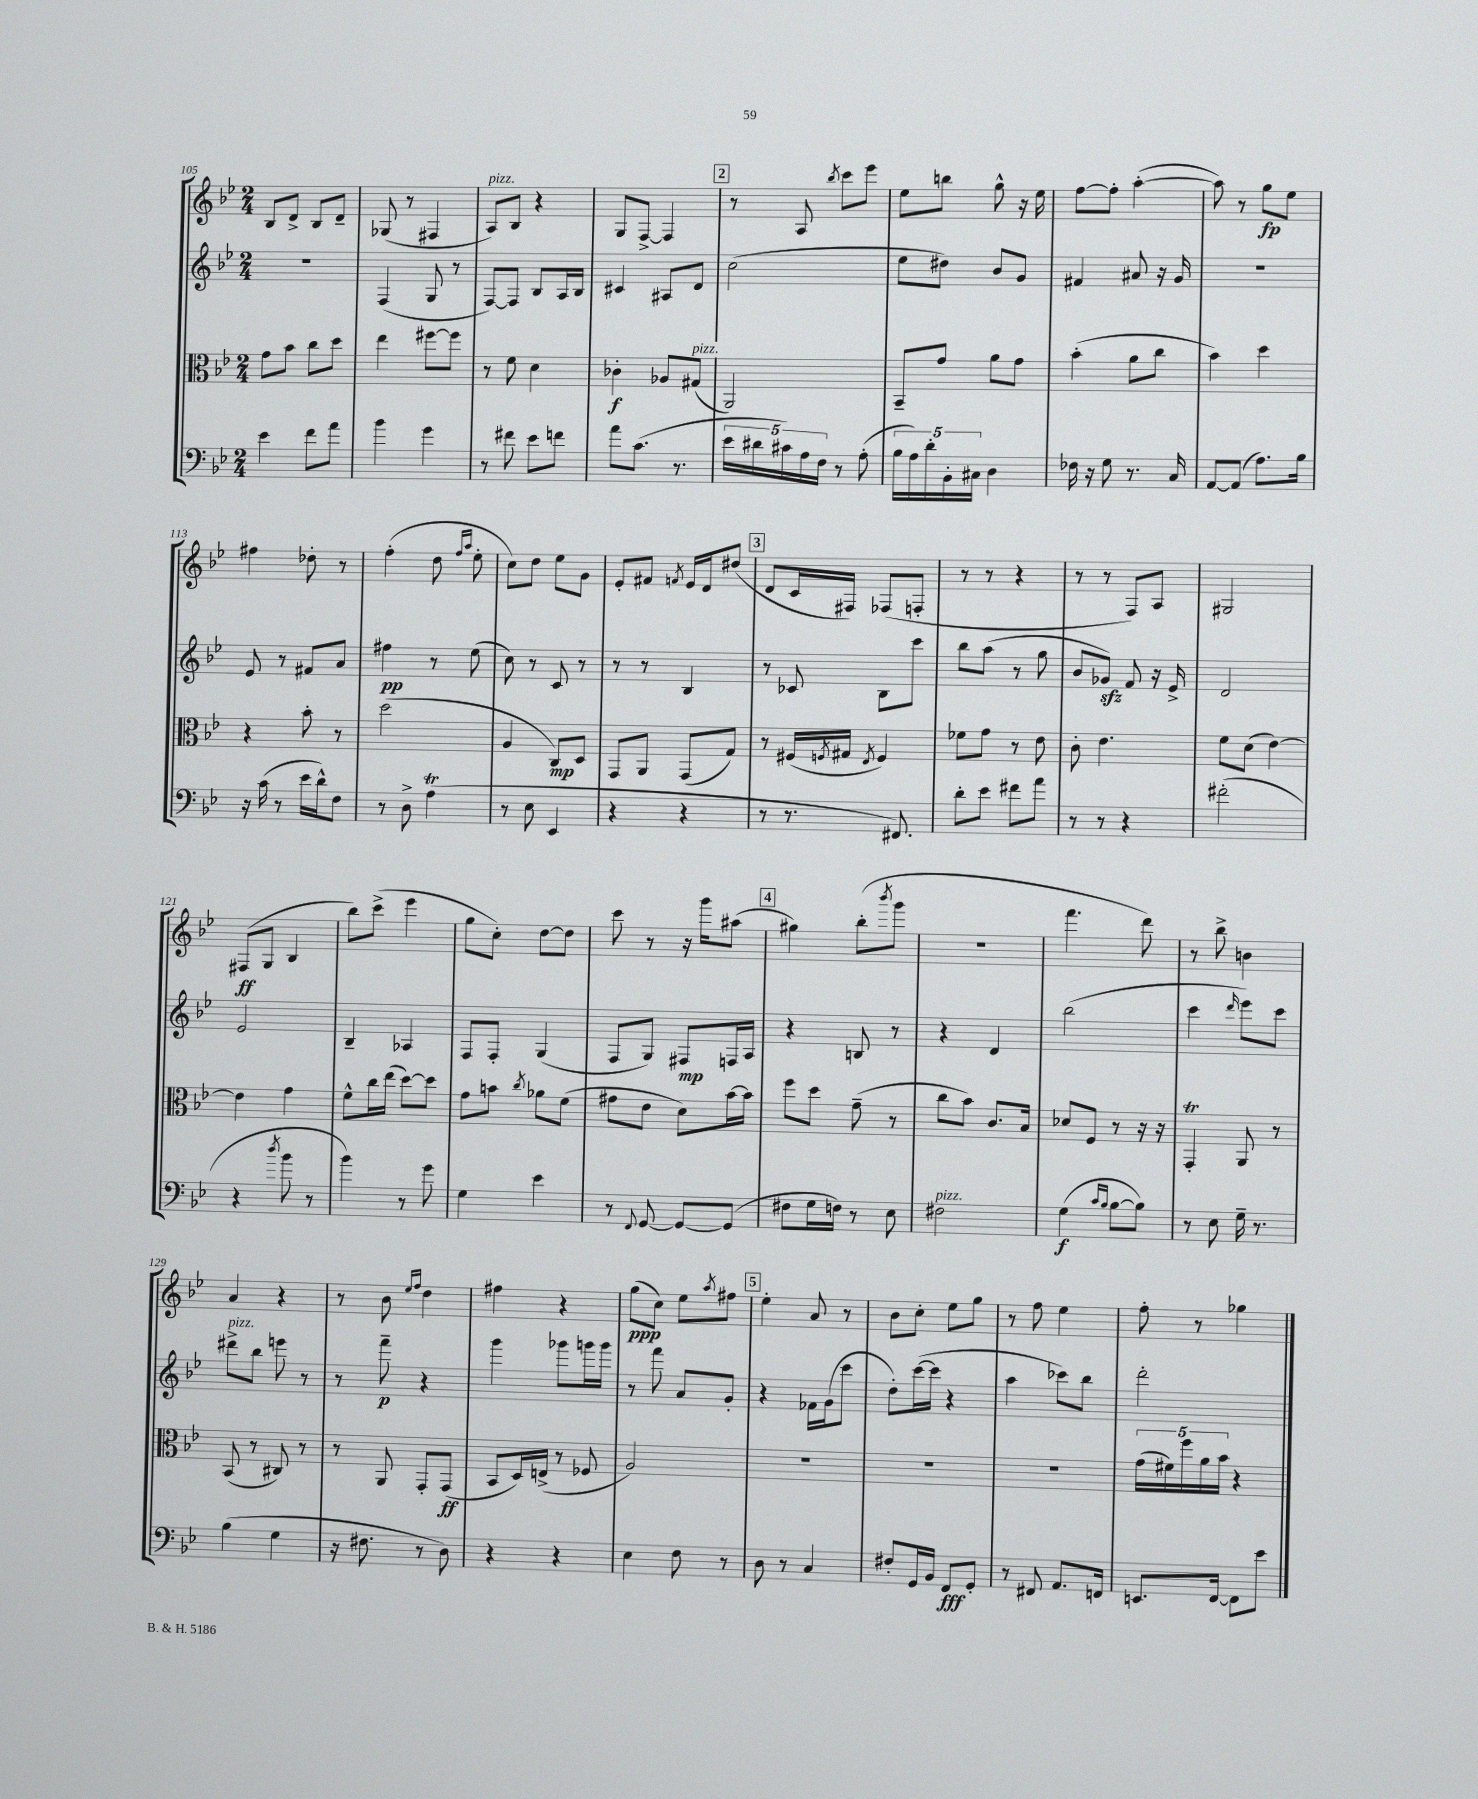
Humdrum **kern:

**kern	**kern	**kern	**kern
*staff4	*staff3	*staff2	*staff1
*clefF4	*clefC3	*clefG2	*clefG2
*k[b-e-]	*k[b-e-]	*k[b-e-]	*k[b-e-]
*M2/4	*M2/4	*M2/4	*M2/4
4e-\	8g\L	2r	8B-/L
.	8b-\J	.	8d^/J
8f\L	8cc\L	.	8B-/L
8a\J	8dd\J	.	8d~/J
=	=	=	=
4b-\	4ee-\	(4F/	(8G-/
.	.	.	8r
4g\	[8ff#\L	8G/	4F#/
.	8ff#\]J	8r	.
=	=	=	=
8r	8r	[8F/L)	8A/L)
8f#\	8f\	8F/]J	8B-/J
8e-\L	4d\	8B-/L	4r
8f\J	.	16A/L	.
.	.	16B-/JJ	.
=	=	=	=
8a\L	4c-'\	4c#/	8G/L
(8.c\J	.	.	[8F^/J
.	8A-/L	8A#/L	4F/]
8.r	.	.	.
.	(8G#/J	8d/J	.
=	=	=	=
20e-\LL	2AA/)	(2cc\	8r
20d#\	.	.	.
20c#\)	.	.	.
.	.	.	8A/
20A\	.	.	.
20F\JJ	.	.	.
.	.	.	8qbb-/
8r	.	.	8ccc\L
(8A'\	.	.	8eee-\J
=	=	=	=
20B-\LL	8BB-~/L	8ee-\L	8ee-\L
20A\)	.	.	.
20d'\	.	.	.
.	8g/J	8dd#\J)	8bb\J
20BB-'\	.	.	.
20C#\JJ	.	.	.
4D\	8a\L	8b-/L	8gg^^\
.	8g\J	8g/J	16r
.	.	.	16ee-\
=	=	=	=
16F-\	(4b-'\	4f#/	[8ff\L
16r	.	.	.
8G\	.	.	8ff'\]J
8.r	8a\L	8a#/	([4aa'\
.	8cc\J	16r	.
16C/	.	16g/	.
=	=	=	=
[8AA/L	4b-\)	2r	8aa\])
(8AA/]J	.	.	8r
8.A\L)	4dd\	.	8gg\L
.	.	.	8ee-\J
16B-\Jk	.	.	.
=	=	=	=
16r	4r	8e-/	4ff#\
(16c\	.	.	.
8r	.	8r	.
16e-\LL	8b-'\	8f#/L	8dd-'\
16d^^\J)	.	.	.
8F\J	8r	8a/J	8r
=	=	=	=
8r	(2dd\	4ff#\	(4ff'\
8D^\	.	.	.
(4A\	.	8r	8dd\
.	.	.	16qqff/LL
.	.	.	16qqaa/JJ
.	.	(8ee-\	8ee-'\
=	=	=	=
8r	4A/	8cc\)	8cc\L)
8E-\	.	8r	8dd\J
4EE-/	8C/L)	8c/	8ee-\L
.	8D/J	8r	8g\J
=	=	=	=
4r	8GG/L	8r	8e-'/L
.	8AA/J	8r	8f#/J
.	.	.	8qf/
4r	(8GG/L	4B-/	16e-/LL
.	.	.	16d/J
.	8G/J)	.	(8dd#/J
=	=	=	=
8r	8r	8r	8d/L
8.r	(16F#/LL	8c-/	16c/L
.	8qF/	.	.
.	16G#/JJ	.	16F#/JJ)
.	8qE-/	.	.
.	4F/)	8B-\L	(8F-/L
8.FF#/)	.	.	.
.	.	8ccc\J	8F'/J
=	=	=	=
8d'\L	8f-\L	8bb-\L	8r
8e-\J	8g\J	(8aa\J	8r
8f#\L	8r	8r	4r
8a\J	8e-\	8gg\	.
=	=	=	=
8r	8c'\	8b-/L	8r
8r	4.e-\	8g-/J)	8r
4r	.	8f/	8F/L)
.	.	16r	8A/J
.	.	16e-^/	.
=	=	=	=
(2f#'\	8f\L	2d/	2G#/
.	(8d\J	.	.
.	[4e-\)	.	.
=	=	=	=
4r	4e-\]	2e-/	(8F#/L
.	.	.	8G/J
8qdd/	.	.	.
8b-\	4g\	.	4B-/
8r	.	.	.
=	=	=	=
4b-\)	8f^^\L	4B-~/	8bb-\L)
.	16cc\L	.	(8ccc^\J
.	(16ee-\JJ	.	.
8r	[8dd\L)	4A-/	4eee-\
8g\	8dd\]J	.	.
=	=	=	=
4G\	8g\L	8F/L	8gg\L
.	8b\J	8F'/J	8cc'\J)
.	8qcc/	.	.
4e-\	8a-\L	(4G/	[8dd\L
.	(8f\J	.	8dd\]J
=	=	=	=
8r	8g#\L	8F/L	8ccc\
8qqFF/	.	.	.
[8GG/	8e-\J	8G/J)	8r
8GG/_L	8d\L)	8F#/L	16r
.	.	.	16ggg\LK
(8GG/]J	[16b-\L	16F/L	(8aa#\J
.	16b-\]JJ	16A/JJ	.
=	=	=	=
8F#\L	8ff\L	4r	4gg#\)
16G\L	8dd\J	.	.
16F\JJ)	.	.	.
8r	(8g~\	8B/	(8bb-'\L
.	.	.	8qbbb-/
8E-\	8r	8r	8ggg\J
=	=	=	=
2F#\	8cc\L	4r	2r
.	8b-\J)	.	.
.	8.c/L	4d/	.
.	16B-/Jk	.	.
=	=	=	=
(4G\	8d-/L	(2bb-\	4.fff\
.	8F/J	.	.
16qqc/LL	.	.	.
16qqB-/JJ	.	.	.
[8B-\L	8r	.	.
8B-\]J)	16r	.	8ddd\)
.	16r	.	.
=	=	=	=
8r	4GG'/	4ccc\	8r
8E-\	.	.	8bb-^\
.	.	16qqddd/	.
16G~\	8AA/	8eee-\L)	4b\
8.r	.	.	.
.	8r	8ccc\J	.
=	=	=	=
(4B-\	(8BB-/	8ddd#^\L	4a/
.	8r	8bb-\J	.
4G\	8C#/)	8eee\	4r
.	8r	8r	.
=	=	=	=
16r	8r	8r	8r
8.F#\	.	.	.
.	8AA/	8fff~\	8b-\
.	.	.	16qqee-/LL
.	.	.	16qqff/JJ
8r	8GG'/L	4r	4dd\
8D\)	(8GG/J	.	.
=	=	=	=
4r	8BB-/L	4ggg\	4ff#\
.	16D/L)	.	.
.	(16E^/JJ	.	.
4r	8r	8ggg-\L	4r
.	8F-/	16ggg\L	.
.	.	16ggg\JJ	.
=	=	=	=
4E-\	2A/)	8r	(8gg\L
.	.	8fff\	8cc\J)
8F\	.	8a/L	8ee-\L
.	.	.	8qaa/
8r	.	8g'/J	8ff#\J
=	=	=	=
8D\	2r	4r	4ee-'\
8r	.	.	.
4C/	.	16f-\LL	8a/
.	.	(16g\J	.
.	.	8ccc\J	8r
=	=	=	=
8F#'/L	2r	8dd'\L)	8b-\L
16GG/L	.	([16ccc\L	8cc'\J
16BB-/JJ	.	16ccc\]JJ	.
8FF/L	.	4r	8ee-\L
8GG'/J	.	.	8gg\J
=	=	=	=
8r	2r	4aa\	8r
8FF#/	.	.	8ff\
8.AA/L	.	8ccc-\L)	4ee-\
.	.	8bb-\J	.
16FF/Jk	.	.	.
=	=	=	=
8.EE/L	(20g\LL	2ddd'\	8ff'\
.	20f#\)	.	.
.	20ff\	.	.
.	.	.	8r
.	20a\	.	.
[16FF/Jk	.	.	.
.	20b-\JJ	.	.
8FF\]L	4r	.	4gg-\
8e-\J	.	.	.
==	==	==	==
*-	*-	*-	*-
